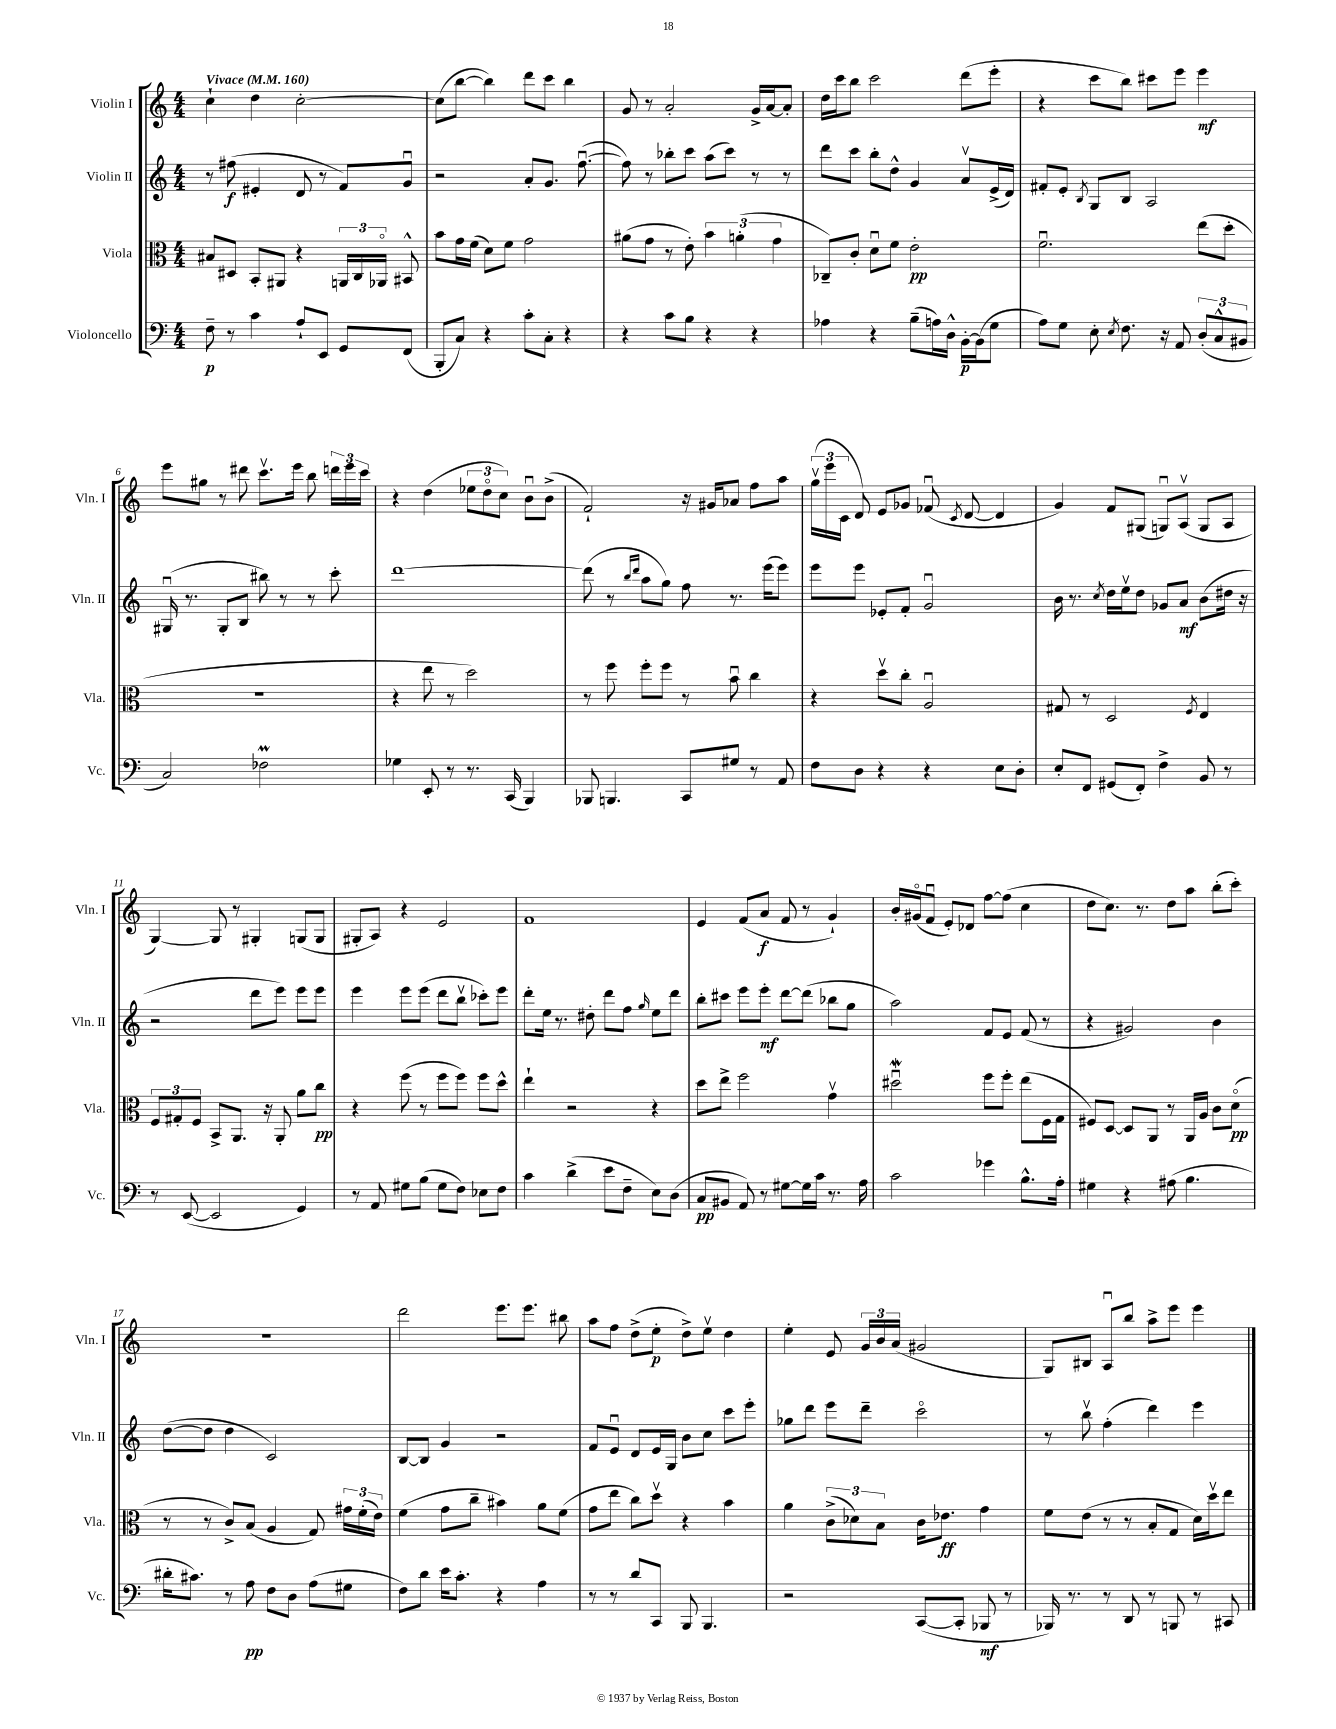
<<
\new StaffGroup <<
\new Staff = "s0" \with { instrumentName = "Violin I" shortInstrumentName = "Vln. I" } {
    \clef treble \key c \major \numericTimeSignature \time 4/4 \tempo "Vivace" 4 = 160
    \autoBeamOff c''4-! d''4 c''2~-. |
    c''8[( b''8]~ b''4) d'''8[ c'''8] b''4 |
    g'8 r8 a'2-. g'16[-> a'16~ a'8]-. |
    d''16[ c'''16 b''8] c'''2 d'''8[( e'''8]-. |
    r4 c'''8[ b''8]) cis'''8[ e'''8] e'''4\mf |
    e'''8[ gis''8] r8 dis'''8 c'''8.[\upbow e'''16] b''8 \tuplet 3/2 { d'''16[ e'''16 c'''16] } |
    r4 d''4( \tuplet 3/2 { ees''8[ d''8\flageolet c''8]) } b'8[\downbow b'8]->( |
    f'2-!) r16 gis'16[ aes'8] f''8[ a''8] |
    \tuplet 3/2 { g''16[\upbow( e'''16 c'16] } d'8) e'8[ ges'8] fes'8\downbow( \acciaccatura { c'8 } d'8~ d'4 |
    g'4) f'8[ gis8]( g8[\downbow) a8]\upbow( g8[ a8] |
    g4~) g8 r8 gis4-. g8[( g8] |
    gis8[-. a8]) r4 e'2 |
    f'1 |
    e'4 f'8[( a'8]\f f'8 r8 g'4-!) |
    b'16[-. gis'16\flageolet( f'8]\downbow e'8[-.) des'8] f''8[~ f''8]( c''4 |
    d''8[ c''8.]) r8. d''8[ a''8] b''8[-.( c'''8]-.) |
    R1 |
    d'''2 e'''8.[ e'''8.] bis''8 |
    a''8[ f''8] d''8[->( e''8]-.\p d''8[->) e''8]\upbow d''4 |
    e''4-. e'8 \tuplet 3/2 { g'16[ b'16 a'16]( } gis'2 |
    g8[) bis8] a8[\downbow b''8] a''8[-> e'''8] e'''4 \bar "|." |
}
\new Staff = "s1" \with { instrumentName = "Violin II" shortInstrumentName = "Vln. II" } {
    \clef treble \key c \major \numericTimeSignature \time 4/4
    \autoBeamOff r8 fis''8\f( eis'4-. d'8 r8 f'8[) g'8]\downbow |
    r2 a'8[-. g'8.] f''8.~\downbow( |
    f''8) r8 bes''8[-. c'''8] a''8[( c'''8]) r8 r8 |
    d'''8[ c'''8] b''8[-. d''8]-^ g'4 a'8[\upbow e'16->( d'16]) |
    fis'8[-. e'8]-. \acciaccatura { b8 } g8[ b8] a2 |
    gis16\downbow( r8. gis8[-. b8] bis''8) r8 r8 c'''8-. |
    d'''1~ |
    d'''8( r8 \grace { b''16[ d'''16] } a''8[ g''8]) f''8 r8. e'''16[( e'''8]) |
    e'''8[ e'''8] ees'8[-. f'8]-. g'2\downbow |
    b'16 r8. \acciaccatura { c''8 } d''16[ e''16\upbow d''8] ges'8[ a'8]\mf b'8[( dis''16] r16 |
    r2 d'''8[ e'''8]) e'''8[ e'''8] |
    e'''4 e'''8[ e'''8]( d'''8[ b''8]\upbow ces'''8[-.) e'''8] |
    d'''8[-. e''16] r8. dis''8-. d'''8[ f''8] \grace { g''16 } e''8[ d'''8] |
    b''8[-. cis'''8] e'''8[ e'''8]-.\mf d'''8[~ d'''8]( bes''8[ g''8] |
    a''2) f'8[ e'8] f'8( r8 |
    r4 gis'2) b'4 |
    d''8[~( d''8] d''4 c'2) |
    b8[~ b8] g'4 r2 |
    f'8[ e'8]\downbow d'8[ e'16 g16] b'8[ c''8] c'''8[ e'''8]-. |
    ges''8[ d'''8] e'''8[ d'''8]-- c'''2\flageolet |
    r8 b''8\upbow f''4-.( d'''4) e'''4 \bar "|." |
}
\new Staff = "s2" \with { instrumentName = "Viola" shortInstrumentName = "Vla." } {
    \clef alto \key c \major \numericTimeSignature \time 4/4
    \autoBeamOff bis8[ dis8] b,8[-. ais,8] r4 \tuplet 3/2 { a,16[ c16 aes,16]\flageolet } bis,8-^ |
    b'8[ g'16 f'16]( d'8[) f'8] g'2 |
    ais'8[( g'8] r8 e'8-.) \tuplet 3/2 { b'4 a'4-.( g'4 } |
    ces8[--) c'8]-. d'8[\downbow f'8] e'2-.\pp |
    f'2.\downbow e''8[( d''8]-. |
    R1 |
    r4 e''8 r8 d''2) |
    r8 f''8 f''8[-. f''8] r8 b'8\downbow c''4 |
    r4 d''8[\upbow c''8]-. a2\downbow |
    gis8 r8 d2 \acciaccatura { f8 } e4 |
    \tuplet 3/2 { f8[ gis8-. f8] } b,8[-> a,8.] r16 a,8-. a'8[ c''8]\pp |
    r4 f''8( r8 f''8[ f''8]) f''8[ d''8]-^ |
    e''4-! r2 r4 |
    d''8[ e''8]-> f''2 g'4\upbow |
    dis''2\downbow\mordent f''8[ f''8]-. e''8[( f16 g16] |
    fis8[) d8]~ d8[ a,8] r8 a,16[ a16] c'8[ d'8]\flageolet\pp( |
    r8 r8 c'8[->) b8]( a4 g8) \tuplet 3/2 { gis'16[ f'16-.( e'16]) } |
    f'4( g'8[ c''8]-- bis'4) a'8[ f'8]( |
    g'8[ e''8] c''8[) d''8]\upbow r4 b'4 |
    a'4 \tuplet 3/2 { c'8[->( des'8) b8] } c'16[ ees'8.]\ff g'4 |
    f'8[ e'8]( r8 r8 b8[-. g8] d'16[) d''16\upbow e''8] \bar "|." |
}
\new Staff = "s3" \with { instrumentName = "Violoncello" shortInstrumentName = "Vc." } {
    \clef bass \key c \major \numericTimeSignature \time 4/4
    \autoBeamOff f8--\p r8 c'4 a8[-! e,8] g,8[ f,8]( |
    b,,8[-. c8]) r4 c'8[-. c8]-. r4 |
    r4 c'8[ b8] r4 r4 |
    aes4 r4 b8[--( a16) d16]-^ b,16[~-.\p b,16( g8] |
    a8[) g8] e8-. \acciaccatura { e8 } f8. r16 a,8 \tuplet 3/2 { d8[-.( c8-^ bis,8] } |
    c2) fes2\prall |
    ges4 e,8-. r8 r8. c,16( b,,4) |
    bes,,8 b,,4. c,8[ gis8] r8 a,8 |
    f8[ d8] r4 r4 e8[ d8]-. |
    e8[-. f,8] gis,8[( f,8]-.) f4-> b,8 r8 |
    r8 e,8~( e,2 g,4) |
    r8 a,8 gis8[ b8]( gis8[ f8]) ees8[ f8] |
    c'4 d'4->( e'8[ f8]-- e8[) d8]( |
    c8[\pp bis,8] a,8) r8 gis8[~ gis16 c'16] r8. a16 |
    c'2 ges'4 b8.[-^ a16]-. |
    gis4 r4 ais8( b4. |
    dis'16[-. cis'8.]) r8 a8\pp f8[ d8] a8[( gis8] |
    f8[) d'8] e'16[ c'8.]-. r4 a4 |
    r8 r8 d'8[ c,8] b,,8 b,,4. |
    r2 c,8[~( c,8]-. bes,,8\mf r8 |
    bes,,16) r8. r8 d,8 r8 b,,8 r8 cis,8 \bar "|." |
}
>>
>>
